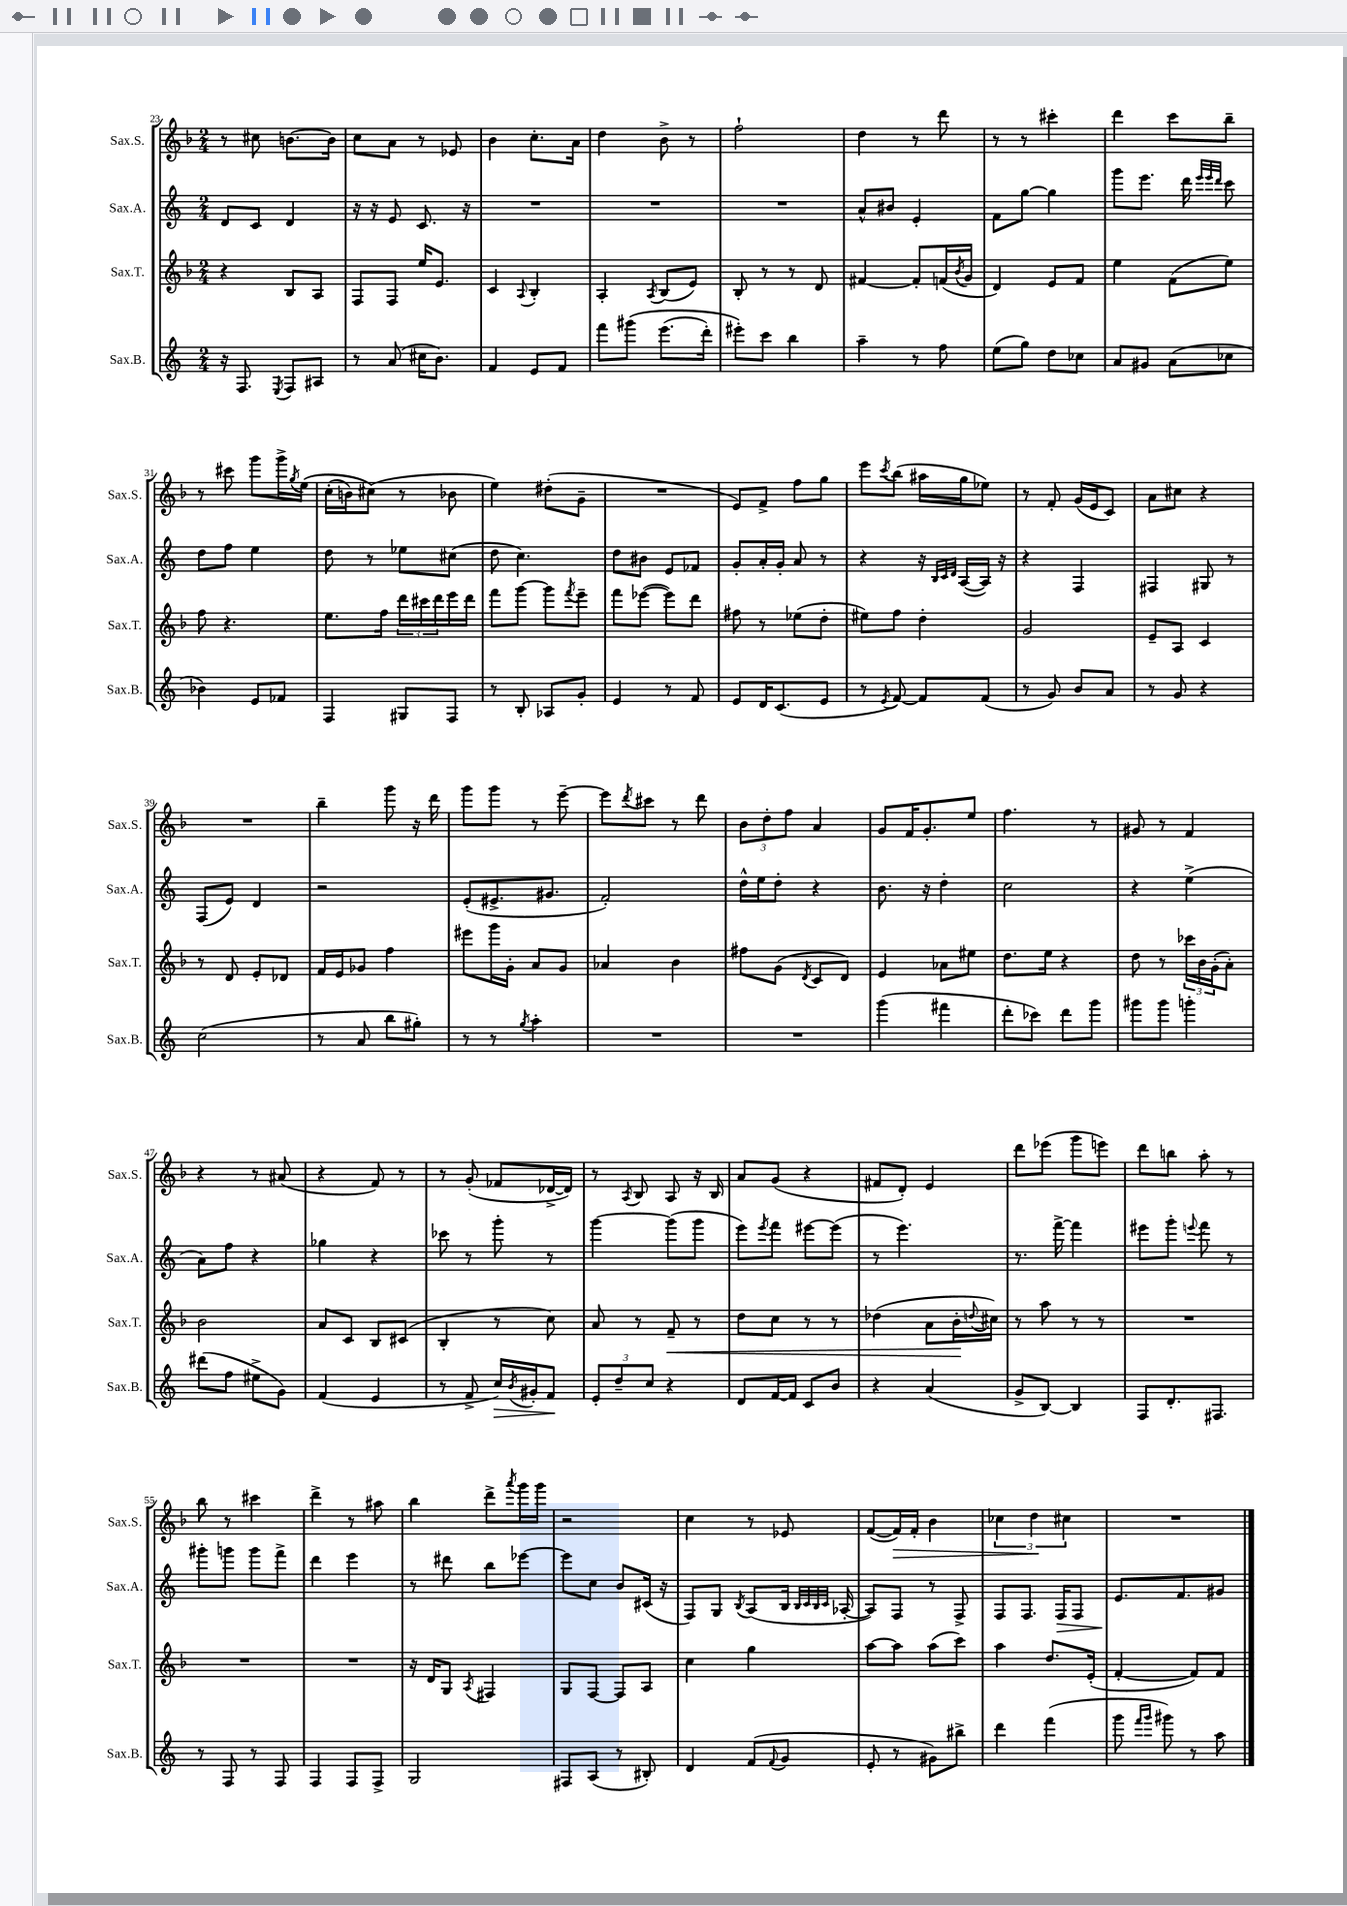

**kern	**dynam	**kern	**dynam	**kern	**dynam	**kern	**dynam
*part4	*part4	*part3	*part3	*part2	*part2	*part1	*part1
*staff4	*staff4	*staff3	*staff3	*staff2	*staff2	*staff1	*staff1
*I"Sax.B.	*	*I"Sax.T.	*	*I"Sax.A.	*	*I"Sax.S.	*
*I'Sax.B.	*	*I'Sax.T.	*	*I'Sax.A.	*	*I'Sax.S.	*
*clefG2	*	*clefG2	*	*clefG2	*	*clefG2	*
*k[]	*	*k[b-]	*	*k[]	*	*k[b-]	*
*M2/4	*	*M2/4	*	*M2/4	*	*M2/4	*
=23	=23	=23	=23	=23	=23	=23	=23
16r	.	4r	.	8d/L	.	8r	.
8.F/	.	.	.	.	.	.	.
.	.	.	.	8c/J	.	8cc#X\	.
8qE/	.	.	.	.	.	.	.
8F/L	.	8B-/L	.	4d/	.	[8.bn\L	.
8A#X/J	.	8A/J	.	.	.	.	.
.	.	.	.	.	.	16b\Jk]	.
=24	=24	=24	=24	=24	=24	=24	=24
8r	.	8F/L	.	16r	.	8cc\L	.
.	.	.	.	16r	.	.	.
(8a/	.	8F/J	.	8e/	.	8a\J	.
16cc#X\KL	.	16ee/KL	.	8.c/	.	8r	.
8.b\J)	.	8.e/J	.	.	.	.	.
.	.	.	.	.	.	8e-X/	.
.	.	.	.	16r	.	.	.
=25	=25	=25	=25	=25	=25	=25	=25
4f/	.	4c/	.	2r	.	4b-\	.
.	.	8qqA/	.	.	.	.	.
8e/L	.	4B-'/	.	.	.	8.cc'\L	.
8f/J	.	.	.	.	.	.	.
.	.	.	.	.	.	16a\Jk	.
=26	=26	=26	=26	=26	=26	=26	=26
8fff\L	.	4A'/	.	2r	.	4dd\	.
(8ggg#X\J	.	.	.	.	.	.	.
.	.	8qA/	.	.	.	.	.
(8.eee\L	.	(8B-/L	.	.	.	8b-^\	.
.	.	8e/J)	.	.	.	8r	.
16ddd'\Jk)	.	.	.	.	.	.	.
=27	=27	=27	=27	=27	=27	=27	=27
8eee#X'\L)	.	8B-'/	.	2r	.	2ff`\	.
8ccc\J	.	8r	.	.	.	.	.
4bb\	.	8r	.	.	.	.	.
.	.	8d/	.	.	.	.	.
=28	=28	=28	=28	=28	=28	=28	=28
4aa~\	.	[4f#X/	.	8a^^/L	.	4dd\	.
.	.	.	.	8b#X/J	.	.	.
8r	.	8f#'/L]	.	4e'/	.	8r	.
8ff\	.	(16fn/L	.	.	.	8ddd\	.
.	.	8qb-/	.	.	.	.	.
.	.	16g/JJ	.	.	.	.	.
=29	=29	=29	=29	=29	=29	=29	=29
(8ee\L	.	4d/)	.	8f\L	.	8r	.
8gg\J)	.	.	.	[8gg\J	.	8r	.
8dd\L	.	8e/L	.	4gg\]	.	4ccc#X'\	.
8cc-X\J	.	8f/J	.	.	.	.	.
=30	=30	=30	=30	=30	=30	=30	=30
8a/L	.	4ee\	.	8ggg\L	.	4ddd\	.
8g#X/J	.	.	.	8.eee\J	.	.	.
(8a\L	.	(8f\L	.	.	.	8ccc\L	.
.	.	.	.	16ddd\	.	.	.
.	.	.	.	32qqeee/LLL	.	.	.
.	.	.	.	32qqeee/	.	.	.
.	.	.	.	32qqddd/JJJ	.	.	.
8cc-X\J	.	8ee\J)	.	8ccc\	.	8bb-~\J	.
!!LO:LB:g=z
=31	=31	=31	=31	=31	=31	=31	=31
4b-X\)	.	8ff\	.	8dd\L	.	8r	.
.	.	4.r	.	8ff\J	.	8ccc#X\	.
8e/L	.	.	.	4ee\	.	8ggg\L	.
8f-X/J	.	.	.	.	.	16ggg^\L	.
.	.	.	.	.	.	8qgg/	.
.	.	.	.	.	.	(16ee\JJ	.
=32	=32	=32	=32	=32	=32	=32	=32
4F/	.	8.ee\L	.	8dd\	.	(16cc'\LL	.
.	.	.	.	.	.	16bn\J)	.
.	.	.	.	8r	.	(8cc#X\J)	.
.	.	16ff\Jk	.	.	.	.	.
8G#X/L	.	24ddd\LL	.	8ee-X\L	.	8r	.
.	.	24ccc#X\	.	.	.	.	.
.	.	24ddd\	.	.	.	.	.
8F/J	.	16eee\	.	(8cc#X\J	.	8b-X\	.
.	.	16ddd\JJ	.	.	.	.	.
=33	=33	=33	=33	=33	=33	=33	=33
8r	.	8fff\L	.	8dd\	.	4ee\)	.
8B'/	.	[8ggg\J	.	4.cc\)	.	.	.
8A-X/L	.	8ggg\L]	.	.	.	(8dd#X'\L	.
.	.	8qfff/	.	.	.	.	.
8g'/J	.	8eee~\J	.	.	.	8g~\J	.
=34	=34	=34	=34	=34	=34	=34	=34
4e/	.	8fff\L	.	8dd\L	.	2r	.
.	.	([8eee-X\J	.	8b#X\J	.	.	.
8r	.	8eee-\L])	.	8e/L	.	.	.
8f/	.	8ddd\J	.	8f-X/J	.	.	.
=35	=35	=35	=35	=35	=35	=35	=35
8e/L	.	8ff#X\	.	8g'/L	.	8e/L)	.
16d/K	.	8r	.	16a'/L	.	8f^/J	.
(8.c/	.	.	.	16g'/JJ	.	.	.
.	.	(8ee-X\L	.	8a/	.	8ff\L	.
8e/J	.	8dd'\J	.	8r	.	8gg\J	.
=36	=36	=36	=36	=36	=36	=36	=36
8r	.	8ee#X\L)	.	4r	.	8eee\L	.
8qe/	.	.	.	.	.	8qccc/	.
[8f/)	.	8ff\J	.	.	.	(8bb-\J	.
8f/L]	.	4dd'\	.	16r	.	16aa#X\LL	.
.	.	.	.	32qqB/LLL	.	.	.
.	.	.	.	32qqc/	.	.	.
.	.	.	.	32qqd/JJJ	.	.	.
.	.	.	.	([16A/LL	.	16gg\J	.
(8f/J	.	.	.	16A/JJ])	.	8ee-X\J)	.
.	.	.	.	16r	.	.	.
=37	=37	=37	=37	=37	=37	=37	=37
8r	.	2g/	.	4r	.	8r	.
8g/)	.	.	.	.	.	8f'/	.
8b/L	.	.	.	4F/	.	(16g/LL	.
.	.	.	.	.	.	16e/J	.
8a/J	.	.	.	.	.	8c/J)	.
=38	=38	=38	=38	=38	=38	=38	=38
8r	.	8e~/L	.	4F#X/	.	8a\L	.
8g/	.	8A/J	.	.	.	8cc#X\J	.
4r	.	4c/	.	8G#X/	.	4r	.
.	.	.	.	8r	.	.	.
!!LO:LB:g=z
=39	=39	=39	=39	=39	=39	=39	=39
(2cc\	.	8r	.	(8F/L	.	2r	.
.	.	8d/	.	8e/J)	.	.	.
.	.	8e'/L	.	4d/	.	.	.
.	.	8d-X/J	.	.	.	.	.
=40	=40	=40	=40	=40	=40	=40	=40
8r	.	16f/LL	.	2r	.	4bb-~\	.
.	.	16e/J	.	.	.	.	.
8a/	.	8g-X/J	.	.	.	.	.
8bb\L	.	4ff\	.	.	.	8ggg\	.
8gg#X'\J)	.	.	.	.	.	16r	.
.	.	.	.	.	.	16ddd\	.
=41	=41	=41	=41	=41	=41	=41	=41
8r	.	8eee#X\L	.	(8e'/L	.	8ggg\L	.
8r	.	16ggg\L	.	8.e#X^/	.	8ggg\J	.
.	.	16g'\JJ	.	.	.	.	.
8qgg/	.	.	.	.	.	.	.
4aa'\	.	8a/L	.	.	.	8r	.
.	.	.	.	8.g#X/J	.	.	.
.	.	8g/J	.	.	.	[8eee~\	.
=42	=42	=42	=42	=42	=42	=42	=42
2r	.	4a-X/	.	2f'/)	.	8eee\L]	.
.	.	.	.	.	.	8qddd/	.
.	.	.	.	.	.	8ccc#X\J	.
.	.	4b-\	.	.	.	8r	.
.	.	.	.	.	.	8ddd\	.
=43	=43	=43	=43	=43	=43	=43	=43
2r	.	8ff#X\L	.	16dd^^\LL	.	12b-\L	.
.	.	.	.	16ee\J	.	.	.
.	.	.	.	.	.	12dd'\	.
.	.	(8g\J	.	8dd'\J	.	.	.
.	.	.	.	.	.	12ff\J	.
.	.	8qd/	.	.	.	.	.
.	.	8c/L	.	4r	.	4a/	.
.	.	8d/J)	.	.	.	.	.
=44	=44	=44	=44	=44	=44	=44	=44
(4ggg\	.	4e/	.	8.b\	.	8g/L	.
.	.	.	.	.	.	16f/K	.
.	.	.	.	16r	.	8.g'/	.
4fff#X\	.	8a-X\L	.	4dd'\	.	.	.
.	.	8ee#X\J	.	.	.	8ee/J	.
=45	=45	=45	=45	=45	=45	=45	=45
8ddd'\L	.	8.dd\L	.	2cc\	.	4.ff\	.
8ccc-X\J)	.	.	.	.	.	.	.
.	.	16ee\Jk	.	.	.	.	.
8ddd\L	.	4r	.	.	.	.	.
8ggg\J	.	.	.	.	.	8r	.
=46	=46	=46	=46	=46	=46	=46	=46
8ggg#X\L	.	8dd\	.	4r	.	8g#X/	.
8ggg#\J	.	8r	.	.	.	8r	.
4gggn'\	.	24ccc-X\LL	.	(4ee^\	.	4f/	.
.	.	24b-\	.	.	.	.	.
.	.	(24g'\J	.	.	.	.	.
.	.	8a'\J)	.	.	.	.	.
!!LO:LB:g=z
=47	=47	=47	=47	=47	=47	=47	=47
(8ddd#X\L	.	2b-\	.	8a\L)	.	4r	.
8ff\J	.	.	.	8ff\J	.	.	.
8ee#X^\L	.	.	.	4r	.	8r	.
8g\J)	.	.	.	.	.	(8a#X/	.
=48	=48	=48	=48	=48	=48	=48	=48
(4f/	.	8a/L	.	4gg-X\	.	4r	.
.	.	8c/J	.	.	.	.	.
4e/	.	8B-/L	.	4r	.	8f/)	.
.	.	(8c#X/J	.	.	.	8r	.
=49	=49	=49	=49	=49	=49	=49	=49
8r	.	4B-'/	.	8ccc-X\	.	8r	.
8f^/	.	.	.	8r	.	(8g'/	.
!	!LO:HP:b	!	!	!	!	!	!
16cc/LL)	>	8r	.	8ggg'\	.	8f-X/L	.
8qb/	.	.	.	.	.	.	.
16g#X'/J	.	.	.	.	.	.	.
8f/J	.	8cc\)	.	8r	.	[16d-X^/L	.
.	.	.	.	.	.	16d-/JJ])	.
.	]	.	.	.	.	.	.
=50	=50	=50	=50	=50	=50	=50	=50
12e'/L	.	8a/	.	[4ggg\	.	8r	.
12dd~/	.	.	.	.	.	.	.
.	.	.	.	.	.	8qA/	.
.	.	8r	.	.	.	8B-/	.
12cc/J	.	.	.	.	.	.	.
!	!	!	!LO:HP:b	!	!	!	!
4r	.	8f~/	<	(8ggg\L]	.	8A/	.
.	.	8r	.	8ggg\J	.	16r	.
.	.	.	.	.	.	16B-/	.
=51	=51	=51	=51	=51	=51	=51	=51
8d/L	.	8dd\L	.	8eee\L)	.	8a/L	.
.	.	.	.	8qeee/	.	.	.
[16f/L	.	8cc\J	.	8fff\J	.	(8g/J	.
16f/JJ]	.	.	.	.	.	.	.
8c/L	.	8r	.	[8eee#X\L	.	4r	.
8b/J	.	8r	.	(8eee#\J]	.	.	.
=52	=52	=52	=52	=52	=52	=52	=52
4r	.	(4dd-X\	.	8r	.	8f#X/L	.
.	.	.	.	4.eee\)	.	8d'/J)	.
(4a/	.	8a\L	.	.	.	4e/	.
.	.	16b-'\L	.	.	.	.	.
.	.	8qqddn/	.	.	.	.	.
.	.	16cc#X\JJ)	[	.	.	.	.
=53	=53	=53	=53	=53	=53	=53	=53
8g^/L	.	8r	.	8.r	.	8ddd\L	.
[8B/J)	.	8aa\	.	.	.	(8eee-X\J	.
.	.	.	.	[16fff^\	.	.	.
4B/]	.	8r	.	4fff\]	.	8ggg\L	.
.	.	8r	.	.	.	8eeen\J)	.
=54	=54	=54	=54	=54	=54	=54	=54
8F/L	.	2r	.	8eee#X\L	.	8ddd\L	.
8.d'/	.	.	.	8ggg'\J	.	8bbn\J	.
.	.	.	.	8qqeeen/	.	.	.
.	.	.	.	8fff\	.	8aa'\	.
8.F#X/J	.	.	.	.	.	.	.
.	.	.	.	8r	.	8r	.
!!LO:LB:g=z
=55	=55	=55	=55	=55	=55	=55	=55
8r	.	2r	.	8ggg#X'\L	.	8bb-\	.
8F/	.	.	.	8gggn\J	.	8r	.
8r	.	.	.	8ggg\L	.	4ccc#X\	.
8F/	.	.	.	8fff^\J	.	.	.
=56	=56	=56	=56	=56	=56	=56	=56
4F/	.	2r	.	4ddd\	.	4ddd^\	.
8F/L	.	.	.	4eee\	.	8r	.
8F^/J	.	.	.	.	.	8aa#X\	.
=57	=57	=57	=57	=57	=57	=57	=57
2G/	.	16r	.	8r	.	4bb-\	.
.	.	16d/KL	.	.	.	.	.
.	.	8G/J	.	8ddd#X\	.	.	.
.	.	8qA/	.	.	.	.	.
.	.	4F#X/	.	8bb\L	.	8ddd^\L	.
.	.	.	.	.	.	8qaaa/	.
.	.	.	.	[8eee-X\J	.	16ggg\L	.
.	.	.	.	.	.	16ggg\JJ	.
=58	=58	=58	=58	=58	=58	=58	=58
8F#X/L	.	8G/L	.	8eee-\L]	.	2r	.
(8A/J	.	[8F/J	.	8cc\J	.	.	.
8r	.	8F/L]	.	8b/L	.	.	.
8B#X'/)	.	8A/J	.	(16c#X/Jk	.	.	.
.	.	.	.	16r	.	.	.
=59	=59	=59	=59	=59	=59	=59	=59
4d/	.	4cc\	.	8F/L)	.	4cc\	.
.	.	.	.	8G/J	.	.	.
.	.	.	.	8qB/	.	.	.
(8f/L	.	4gg\	.	(8A/L	.	8r	.
8qqf/	.	.	.	.	.	.	.
8g/J	.	.	.	16B/Jk	.	8e-X/	.
.	.	.	.	32qqB/LLL	.	.	.
.	.	.	.	32qqc/	.	.	.
.	.	.	.	32qqB/	.	.	.
.	.	.	.	32qqc/JJJ	.	.	.
.	.	.	.	[16A-X'/	.	.	.
=60	=60	=60	=60	=60	=60	=60	=60
8e'/	.	[8aa\L	.	8A-/L])	.	([8f/L	.
!	!	!	!	!	!	!	!LO:HP:b
8r	.	8aa\J]	.	8F/J	.	16f/L])	>
.	.	.	.	.	.	16f'/JJ	.
8g#X\L)	.	(8aa\L	.	8r	.	4b-\	.
8bb#X^\J	.	8ccc\J)	.	8F^/	.	.	.
=61	=61	=61	=61	=61	=61	=61	=61
4ddd\	.	4aa\	.	8F/L	.	6cc-X\	.
.	.	.	.	8.F/J	.	.	.
.	.	.	.	.	.	6dd\	.
(4fff\	.	8.dd/L	.	.	.	.	.
!	!	!	!	!	!LO:HP:b	!	!
.	.	.	.	16F/KL	>	.	.
.	.	.	.	.	.	6cc#X\	]
.	.	.	.	8F/J	.	.	.
.	.	(16e'/Jk	.	.	.	.	.
=62	=62	=62	=62	=62	=62	=62	=62
8ggg\	.	[4f'/	.	8.e/L	.	2r	.
16qqfff/LL	.	.	.	.	.	.	.
16qqggg/JJ	.	.	.	.	.	.	.
8ggg#X\)	.	.	.	.	.	.	.
.	.	.	.	8.f/	]	.	.
8r	.	8f/L])	.	.	.	.	.
8aa\	.	8f/J	.	8g#X/J	.	.	.
==	==	==	==	==	==	==	==
*-	*-	*-	*-	*-	*-	*-	*-
